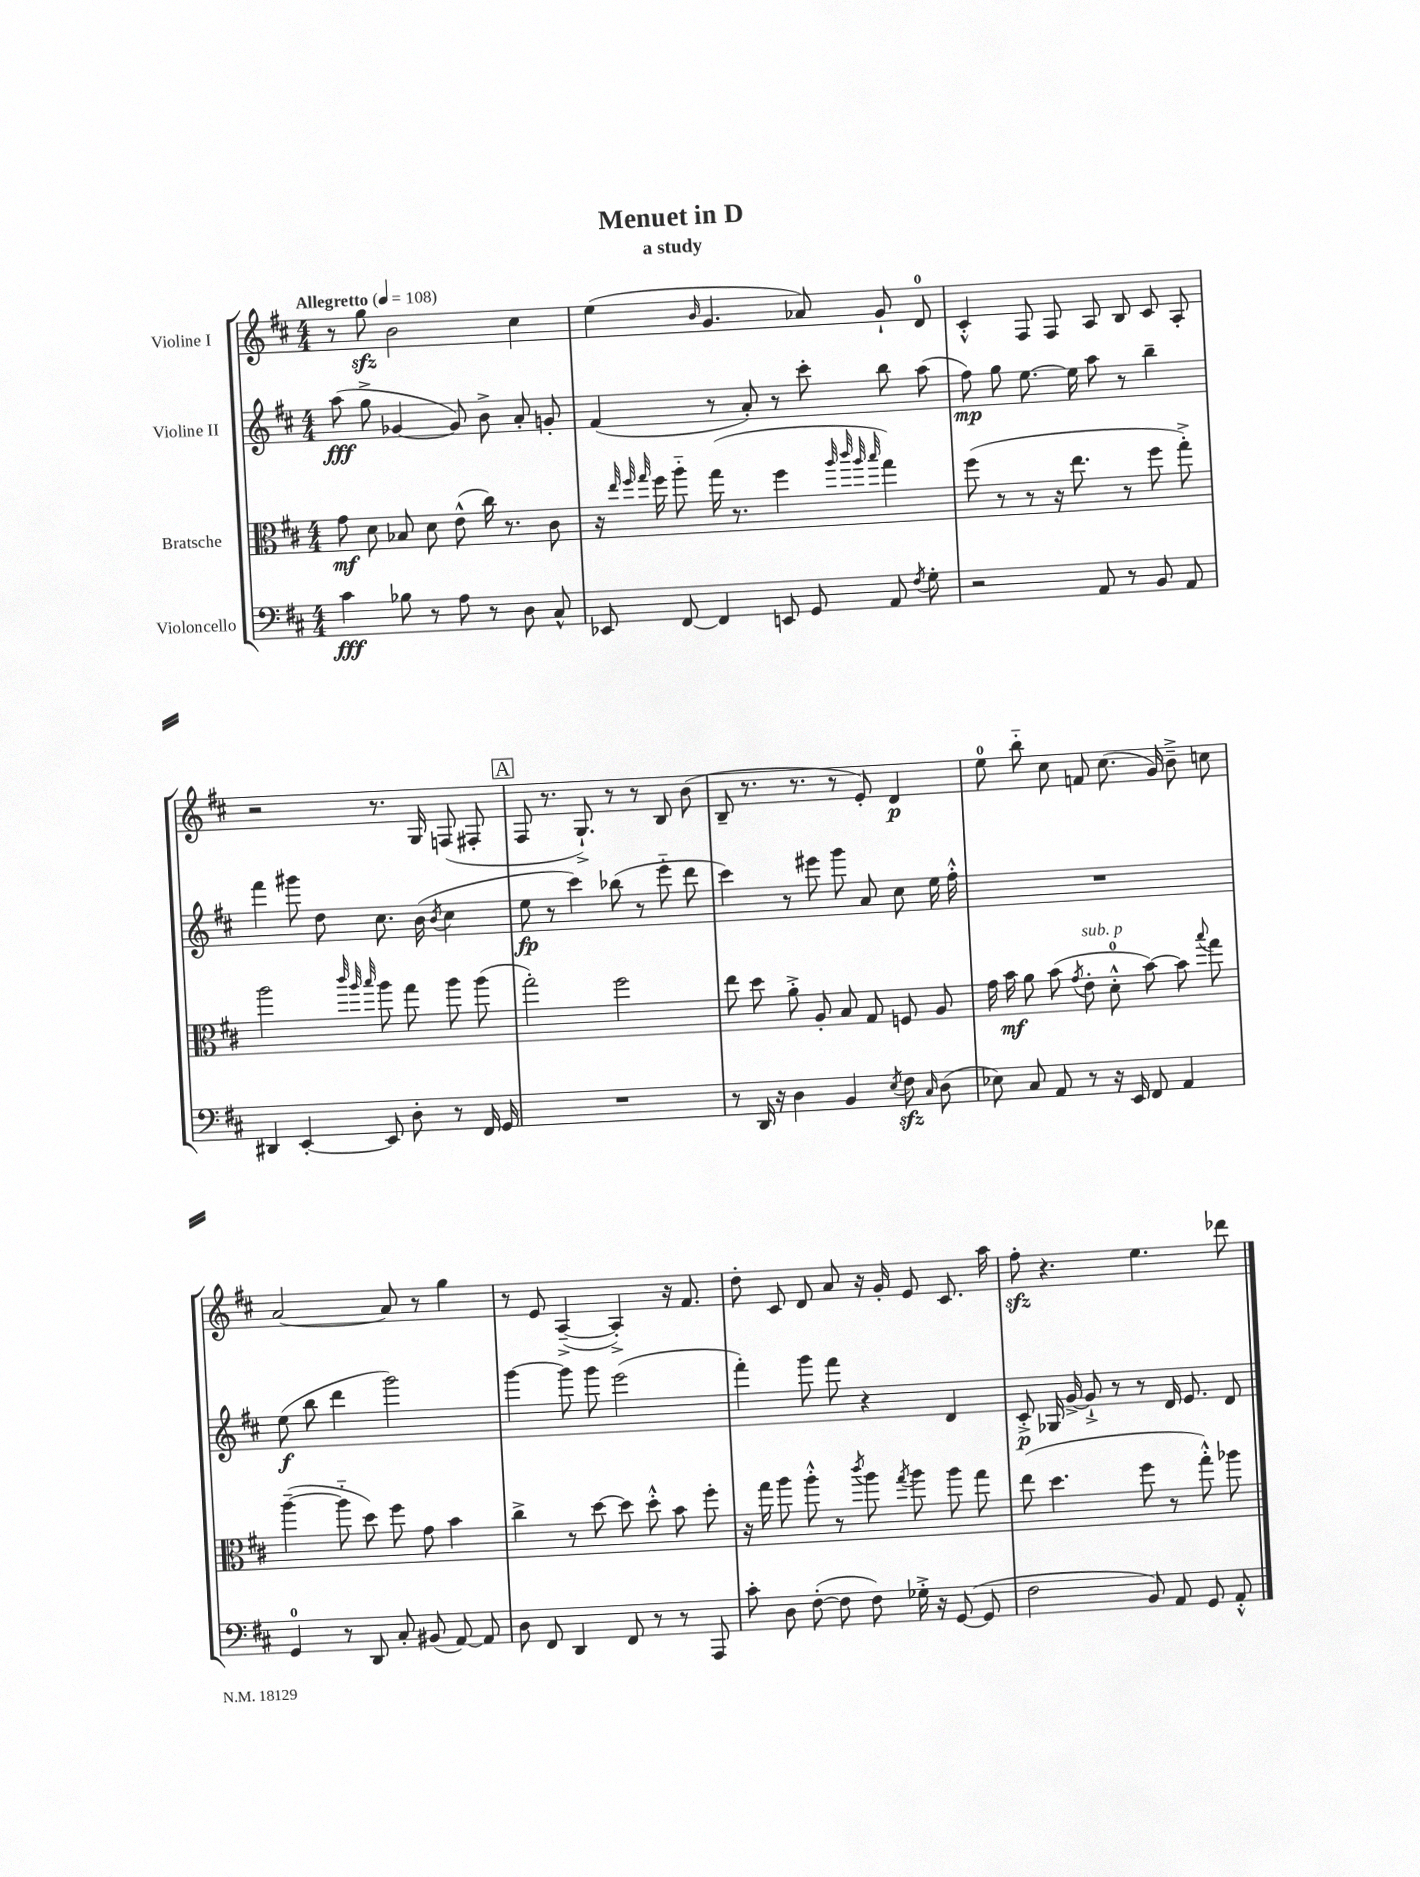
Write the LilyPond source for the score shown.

\header { title = "Menuet in D" subtitle = "a study" }
<<
\new StaffGroup <<
\new Staff = "s0" \with { instrumentName = "Violine I" } {
    \clef treble \key d \major \numericTimeSignature \time 4/4 \tempo "Allegretto" 4 = 108
    \autoBeamOff r8 g''8\sfz b'2 cis''4 |
    e''4( \grace { b'16 } g'4. aes'8) g'8-! d'8-0 |
    cis'4-.-^ fis8 fis8 a8 b8 cis'8 a8-. |
    r2 r8. g16 f8( fis8-. |
    \mark \markup { \box "A" } fis8 r8. g8.-!->) r8 r8 b8 b'8( |
    b8-- r8. r8. r8 e'8-.) d'4\p |
    e''8-0 b''8-_ cis''8 f'8 cis''8.( g'16) b'8---> c''8 |
    a'2~ a'8 r8 g''4 |
    r8 e'8 a4~--->( a4-.->) r16 fis'8. |
    d''8-. cis'8 d'8 a'8 r16 g'16-. e'8 cis'8. a''16 |
    fis''8-.\sfz r4. e''4. des'''8 \bar "|." |
}
\new Staff = "s1" \with { instrumentName = "Violine II" } {
    \clef treble \key d \major \numericTimeSignature \time 4/4
    \autoBeamOff a''8\fff( g''8-> ges'4~ ges'8) b'8-> a'8-. g'8-. |
    fis'4( r8 a'8-.) r8 cis'''8-. b''8 a''8( |
    fis''8\mp) g''8 e''8.~ e''16 a''8 r8 b''4-- |
    fis'''4 gis'''8 d''8 cis''8. b'16( \acciaccatura { b'8 } cis''4 |
    \mark \markup { \box "A" } e''8\fp r8 cis'''4) bes''8( r8 e'''8-_ d'''8 |
    cis'''4) r8 eis'''8 g'''8 a'8 cis''8 e''16 fis''16-.-^ |
    R1 |
    e''8\f( b''8 d'''4 g'''2) |
    g'''4~ g'''8 g'''8 e'''2( |
    fis'''4-.) g'''8 fis'''8 r4 d'4 |
    cis'8-.->\p ges16 g'16~-> g'8-!-> r8 r8 d'16 e'8. d'8 \bar "|." |
}
\new Staff = "s2" \with { instrumentName = "Bratsche" } {
    \clef alto \key d \major \numericTimeSignature \time 4/4
    \autoBeamOff g'8\mf d'8 bes8 d'8 e'8-^( cis''16) r8. cis'8 |
    r16 \grace { e''32 fis''32 g''32 } fis''16 a''8-_ g''16( r8. fis''4 \grace { a''32 cis'''32 a''32 b''32 } g''4) |
    fis''8( r8 r8 r16 e''8. r8 fis''8 g''8-.->) |
    a''2 \grace { cis'''32 a''32 b''32 } a''8 g''8 a''8 a''8( |
    \mark \markup { \box "A" } g''2-.) fis''2 |
    e''8 d''8 a'8-.-> a8-. b8 g8 f8 a8 |
    g'16 b'16\mf a'8 b'8( \acciaccatura { g'8 } e'8-.^\markup { \italic "sub. p" } d'8-0-.-^ b'8~) b'8 \appoggiatura { b''8 } g''8 |
    a''4~--( a''8-_ d''8) fis''8 g'8 b'4 |
    cis''4-> r8 d''8~ d''8 d''8-.-^ b'8 fis''8-. |
    r16 g''16 a''8 a''8-.-^ r8 \acciaccatura { cis'''8 } a''8 \acciaccatura { g''8 } a''8 a''8 g''8 |
    e''8( d''4. fis''8 r8 g''8-.-^) aes''8 \bar "|." |
}
\new Staff = "s3" \with { instrumentName = "Violoncello" } {
    \clef bass \key d \major \numericTimeSignature \time 4/4
    \autoBeamOff cis'4\fff bes8 r8 a8 r8 d8 cis8-^ |
    ees,8 fis,8~ fis,4 e,8 g,8 a,8 \acciaccatura { fis8 } g8-. |
    r2 a,8 r8 b,8 a,8 |
    dis,4 e,4~-. e,8 d8-. r8 fis,16 g,16 |
    \mark \markup { \box "A" } R1 |
    r8 d,16 r16 d4 b,4 \acciaccatura { e8 } fis8\sfz \grace { cis16 } d8( |
    ees8) cis8 a,8 r8 r16 e,16 fis,8 a,4 |
    g,4-0 r8 d,8 cis8-. bis,8( a,8~) a,8 |
    d8 fis,8 d,4 fis,8 r8 r8 a,,8 |
    cis'8-. d8 fis8~-.( fis8 fis8) ges16-.-> r16 g,8~( g,8 |
    fis2 b,8) a,8 g,8 a,8-.-^ \bar "|." |
}
>>
>>
\layout { \context { \Score \remove "Bar_number_engraver" } }
